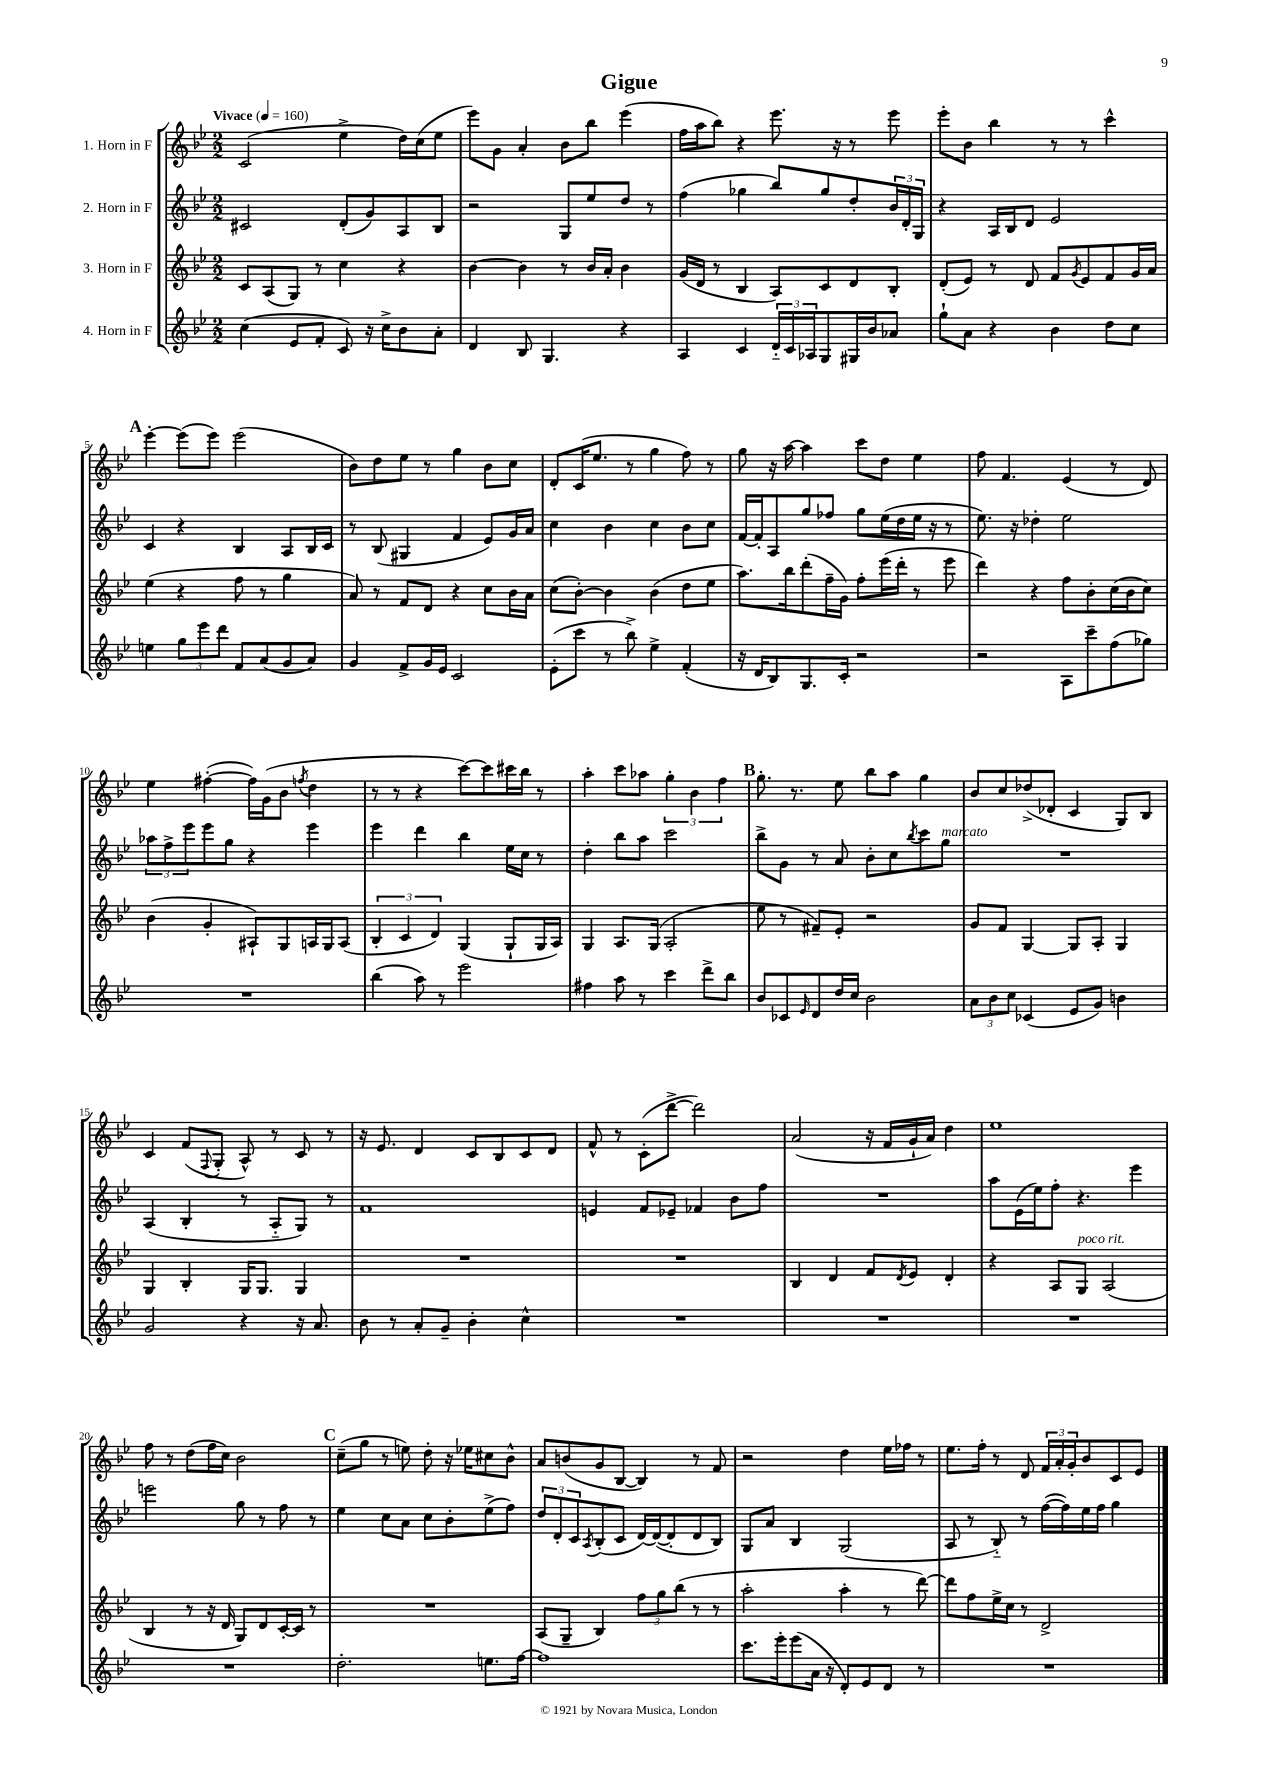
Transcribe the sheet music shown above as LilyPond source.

\header { title = "Gigue" }
<<
\new StaffGroup <<
\new Staff = "s0" \with { instrumentName = "1. Horn in F" } {
    \clef treble \key bes \major \numericTimeSignature \time 2/2 \tempo "Vivace" 4 = 160
    c'2( ees''4-> d''16) c''16( ees''8 |
    ees'''8) g'8 a'4-. bes'8 bes''8 ees'''4( |
    f''16 a''16 bes''8) r4 ees'''8. r16 r8 ees'''8 |
    ees'''8-. bes'8 bes''4 r8 r8 c'''4-^ |
    \mark \markup { \bold "A" } ees'''4~-. ees'''8( ees'''8) ees'''2( |
    bes'8) d''8 ees''8 r8 g''4 bes'8 c''8 |
    d'8-. c'16( ees''8. r8 g''4 f''8) r8 |
    g''8 r16 a''16~ a''4 c'''8 d''8 ees''4 |
    f''8 f'4. ees'4( r8 d'8) |
    ees''4 fis''4~-.( fis''16) g'16( bes'8 \acciaccatura { f''8 } d''4 |
    r8 r8 r4 c'''8~) c'''8 cis'''16 bes''16 r8 |
    a''4-. c'''8 aes''8 \tuplet 3/2 { g''4-. bes'4 f''4 } |
    \mark \markup { \bold "B" } g''8.-. r8. ees''8 bes''8 a''8 g''4 |
    bes'8 c''8 des''8->( des'8-. c'4 g8) bes8 |
    c'4 f'8( \appoggiatura { f8 } g8-. a8-^) r8 c'8 r8 |
    r16 ees'8. d'4 c'8 bes8 c'8 d'8 |
    f'8-^ r8 c'8-.( d'''8~-> d'''2) |
    a'2( r16 f'16 g'16-! a'16) d''4 |
    ees''1 |
    f''8 r8 d''8( f''16 c''16) bes'2 |
    \mark \markup { \bold "C" } c''8--( g''8 r8 e''8) d''8-. r16 ees''16 cis''8 bes'8-^ |
    a'8 b'8( g'8 bes8~ bes4) r8 f'8 |
    r2 d''4 ees''16 fes''16 r8 |
    ees''8. f''16-. r8 d'8 \tuplet 3/2 { f'16 a'16-. g'16-. } bes'8 c'8 ees'8 \bar "|." |
}
\new Staff = "s1" \with { instrumentName = "2. Horn in F" } {
    \clef treble \key bes \major \numericTimeSignature \time 2/2
    cis'2 d'8-.( g'8) a8 bes8 |
    r2 g8 ees''8 d''8 r8 |
    f''4( ges''4 bes''8) ges''8 d''8-. \tuplet 3/2 { bes'16 d'16-. g16 } |
    r4 a16 bes16 d'8 ees'2 |
    \mark \markup { \bold "A" } c'4 r4 bes4 a8 bes16 c'16 |
    r8 bes8( gis4 f'4 ees'8) g'16 a'16 |
    c''4 bes'4 c''4 bes'8 c''8 |
    f'16~ f'16-. a8 g''8 fes''8 g''8 ees''16( d''16 ees''16 r16 r8 |
    ees''8.) r16 des''4-. ees''2 |
    \tuplet 3/2 { aes''8 f''8-> ees'''8 } ees'''8 g''8 r4 ees'''4 |
    ees'''4 d'''4 bes''4 ees''16 c''16 r8 |
    d''4-. bes''8 a''8 c'''2 |
    \mark \markup { \bold "B" } bes''8-> g'8 r8 a'8 bes'8-. c''8 \acciaccatura { bes''8 } c'''8 g''8^\markup { \italic "marcato" } |
    R1 |
    a4( bes4-. r8 a8-_ g8) r8 |
    f'1 |
    e'4 f'8 ees'8-- fes'4 bes'8 f''8 |
    R1 |
    a''8 ees'16( ees''16) f''8-. r4. ees'''4 |
    e'''2 g''8 r8 f''8 r8 |
    \mark \markup { \bold "C" } ees''4 c''8 a'8 c''8 bes'8-. ees''8->( f''8) |
    \tuplet 3/2 { d''8 d'8-. c'8 } \acciaccatura { a8 } bes8-.( c'8 d'16~) d'16~( d'8-. d'8 bes8) |
    g8 a'8 bes4 g2( |
    a8 r8 bes8-_) r8 f''16~( f''16) ees''16 f''16 g''4 \bar "|." |
}
\new Staff = "s2" \with { instrumentName = "3. Horn in F" } {
    \clef treble \key bes \major \numericTimeSignature \time 2/2
    c'8 a8( g8) r8 c''4 r4 |
    bes'4~ bes'4 r8 bes'16 a'16-. bes'4 |
    g'16( d'16 r8 bes4 a8) c'8 d'8 bes8-. |
    d'8-.( ees'8) r8 d'8 f'8 \acciaccatura { g'8 } ees'8 f'8 g'16 a'16 |
    \mark \markup { \bold "A" } ees''4( r4 f''8 r8 g''4 |
    a'8) r8 f'8 d'8 r4 c''8 bes'16 a'16 |
    c''8( bes'8~-.) bes'4 bes'4( d''8 ees''8 |
    a''8.) bes''16 d'''8-.( f''16-- g'16) f''8-. ees'''16( d'''16-. r8 ees'''8 |
    d'''4) r4 f''8 bes'8-. c''16( bes'16 c''8) |
    bes'4( g'4-. ais8-!) g8 a16 g16 a8( |
    \tuplet 3/2 { bes4-. c'4 d'4) } g4( g8-! g16 a16) |
    g4 a8. g16( a2-. |
    \mark \markup { \bold "B" } ees''8 r8 fis'8--) ees'8-. r2 |
    g'8 f'8 g4~ g8 a8-. g4 |
    g4 bes4-. g16 g8. g4 |
    R1 |
    R1 |
    bes4 d'4 f'8 \acciaccatura { d'8 } ees'8 d'4-. |
    r4 a8 g8^\markup { \italic "poco rit." } a2( |
    bes4 r8 r16 d'16 g8) d'8 c'16~-. c'16 r8 |
    \mark \markup { \bold "C" } R1 |
    a8( g8-- bes4) \tuplet 3/2 { f''8 g''8 bes''8( } r8 r8 |
    a''2-. a''4-. r8 d'''8~) |
    d'''8 f''8 ees''16-> c''16 r8 d'2-> \bar "|." |
}
\new Staff = "s3" \with { instrumentName = "4. Horn in F" } {
    \clef treble \key bes \major \numericTimeSignature \time 2/2
    c''4( ees'8 f'8-. c'8) r16 c''16-> bes'8 a'8-. |
    d'4 bes8 g4. r4 |
    a4 c'4 \tuplet 3/2 { d'16-_ c'16 aes16 } g8 gis16 bes'16 aes'8 |
    g''8-! a'8 r4 bes'4 d''8 c''8 |
    \mark \markup { \bold "A" } e''4 \tuplet 3/2 { g''8 ees'''8 d'''8 } f'8 a'8( g'8 a'8) |
    g'4 f'8-> g'16 ees'16 c'2 |
    ees'8-.( c'''8 r8 bes''8->) ees''4-> f'4-.( |
    r16 d'16 bes8) g8. c'16-. r2 |
    r2 a8 c'''8-- f''8( ges''8) |
    R1 |
    bes''4( a''8) r8 ees'''2 |
    fis''4 a''8 r8 c'''4 d'''8-> bes''8 |
    \mark \markup { \bold "B" } bes'8 ces'8 \grace { ees'16 } d'8 d''16 c''16 bes'2 |
    \tuplet 3/2 { a'8 bes'8 c''8 } ces'4( ees'8 g'8) b'4 |
    g'2 r4 r16 a'8. |
    bes'8 r8 a'8-. g'8-- bes'4-. c''4-^ |
    R1 |
    R1 |
    R1 |
    R1 |
    \mark \markup { \bold "C" } d''2.-. e''8. f''16~ |
    f''1 |
    c'''8. ees'''16-. ees'''8( a'16 r16 d'8-.) ees'8 d'8 r8 |
    R1 \bar "|." |
}
>>
>>
